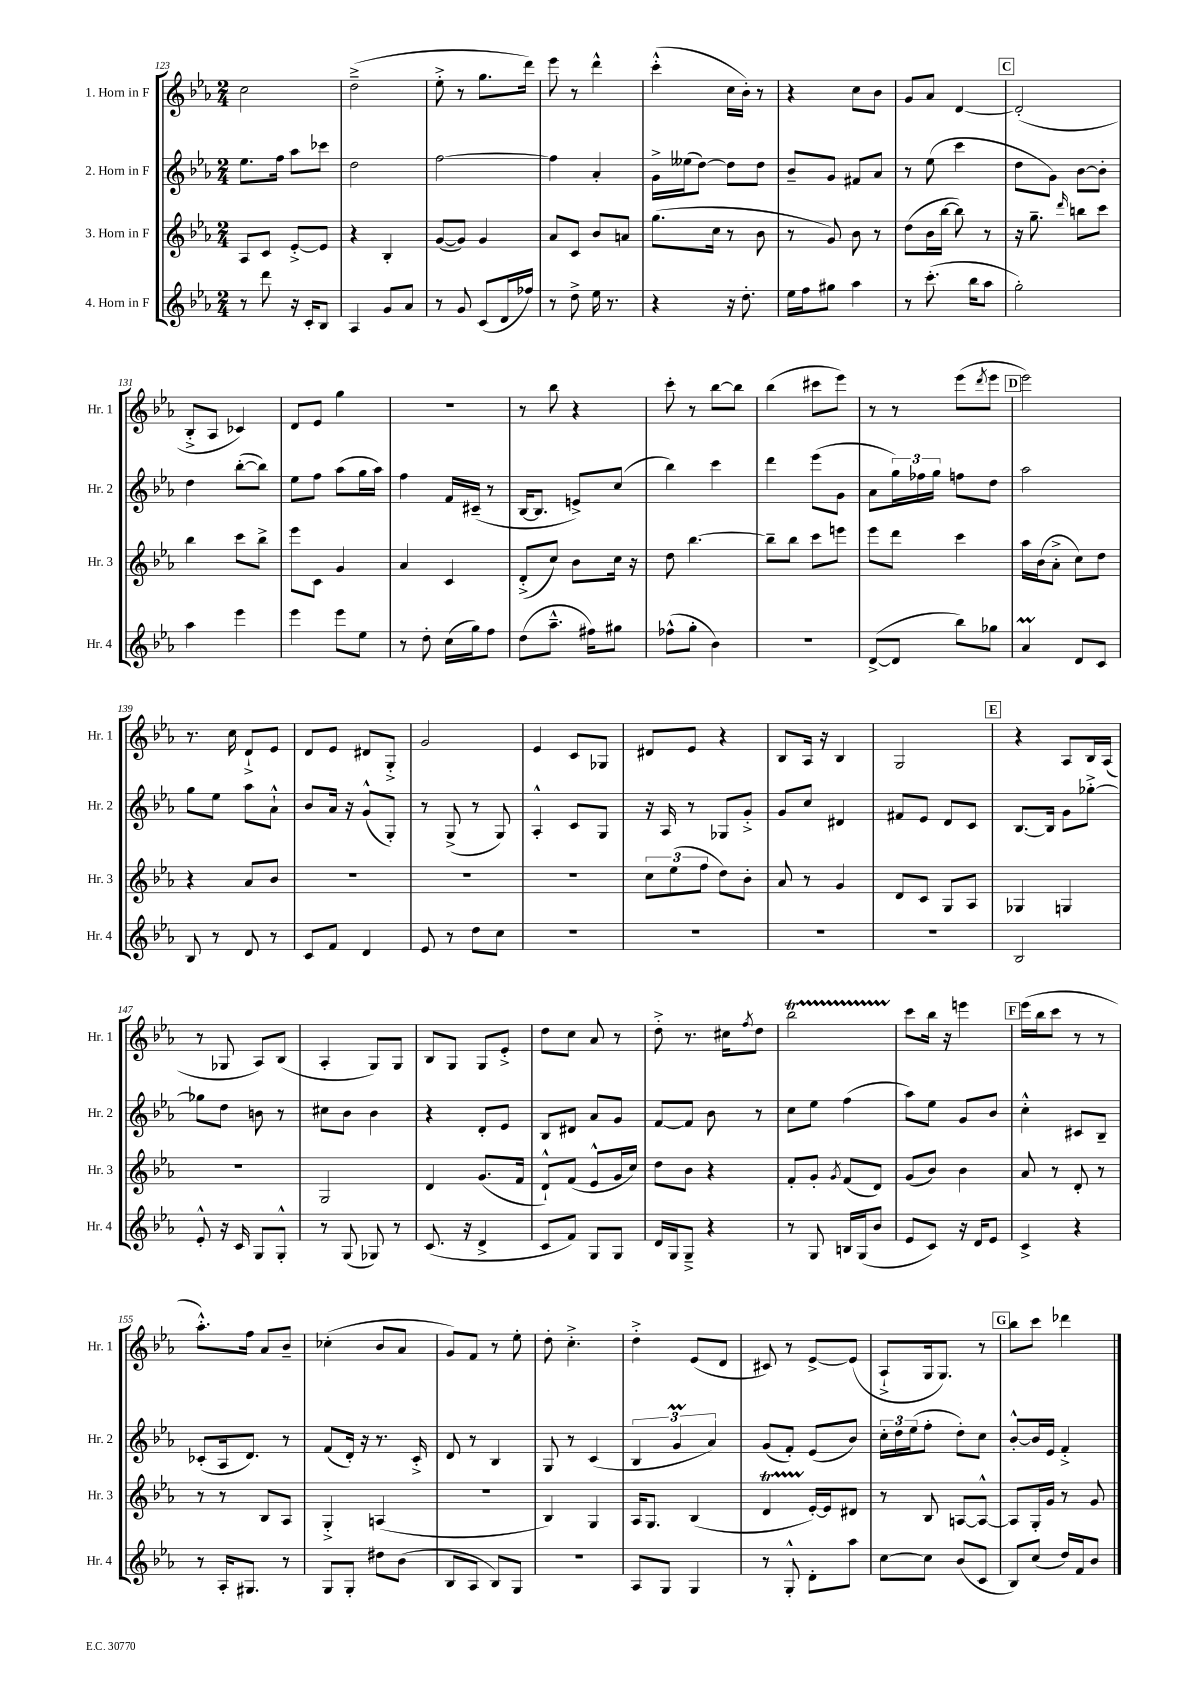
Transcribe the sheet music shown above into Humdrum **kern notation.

**kern	**kern	**kern	**kern
*staff4	*staff3	*staff2	*staff1
*clefG2	*clefG2	*clefG2	*clefG2
*k[b-e-a-]	*k[b-e-a-]	*k[b-e-a-]	*k[b-e-a-]
*M2/4	*M2/4	*M2/4	*M2/4
8r	8A-	8.ee-	2cc
8ddd	8c	.	.
.	.	16ff	.
16r	[8e-'^	8aa-	.
16c'	.	.	.
8B-	8e-]	8ccc-	.
=	=	=	=
4A-	4r	2dd	(2dd~^
8g	4B-'	.	.
8a-	.	.	.
=	=	=	=
8r	([8g	[2ff	8ee-'^
8g	8g])	.	8r
(8c	4g	.	8.gg
16d	.	.	.
16ff-)	.	.	16ddd)
=	=	=	=
8r	8a-	4ff]	8eee-
8dd^	8c	.	8r
16ee-	8b-	4a-'	4ddd^^
8.r	.	.	.
.	8a	.	.
=	=	=	=
4r	(8.gg	16g^	(4ccc'^^
.	.	(16ee--	.
.	.	[8dd)	.
.	16cc	.	.
16r	8r	8dd]	16cc
8.dd'	.	.	16b-')
.	8b-	8dd	8r
=	=	=	=
16ee-	8r	8b-~	4r
16ff	.	.	.
8gg#	8g)	8g	.
4aa-	8b-	8f#	8cc
.	8r	8a-	8b-
=	=	=	=
8r	(8dd	8r	8g
(8.ccc'	16b-	(8ee-	8a-
.	[16bb-	.	.
.	8bb-])	4ccc	[4d
16bb-	.	.	.
8aa-	8r	.	.
=	=	=	=
2gg')	16r	8dd	(2d']
.	8.gg~	.	.
.	.	8g)	.
.	16qqddd	.	.
.	8bb	[8b-	.
.	8ccc	8b-']	.
=	=	=	=
4aa-	4bb-	4dd	8B-'^
.	.	.	8A-
4eee-	8ccc	([8bb-'	4c-)
.	8bb-^	8bb-])	.
=	=	=	=
4eee-	8eee-	8ee-	8d
.	8c	8ff	8e-
8eee-	4g	(8aa-	4gg
8ee-	.	16gg	.
.	.	16aa-)	.
=	=	=	=
8r	4a-	4ff	2r
8dd'	.	.	.
(16cc	4c	16f	.
16gg)	.	(16c#~	.
8ff	.	8r	.
=	=	=	=
(8dd	(8d'^	[16B-	8r
.	.	8.B-]	.
8.aa-~^^	8cc)	.	8bb-
.	8b-	8e^)	4r
16ff#)	.	.	.
8gg#	16cc	(8cc	.
.	16r	.	.
=	=	=	=
(8ff-^^	8dd	4bb-)	8ccc'
8gg'	[4.bb-	.	8r
4b-)	.	4ccc	[8bb-
.	.	.	8bb-]
=	=	=	=
2r	8bb-~]	4ddd	(4bb-
.	8bb-	.	.
.	8ccc	(8eee-	8ccc#
.	8eee	8g	8eee-)
=	=	=	=
([8d^	8eee-	8a-	8r
8d]	8ddd	24gg)	8r
.	.	24ff-	.
.	.	24gg	.
8bb-)	4ccc	8ff	(8eee-
.	.	.	8qddd
8gg-	.	8dd	8eee-
=	=	=	=
4a-	16aa-	2aa-	2eee-)
.	(16b-	.	.
.	8a-'^	.	.
8d	8cc)	.	.
8c	8dd	.	.
=	=	=	=
8B-	4r	8gg	8.r
8r	.	8ee-	.
.	.	.	16cc
8d	8a-	8aa-	8d`^
8r	8b-	8a-`^^	8e-
=	=	=	=
8c	2r	8b-	8d
8f	.	16a-	8e-
.	.	16r	.
4d	.	(8g^^	8d#
.	.	8G')	8G'^
=	=	=	=
8e-	2r	8r	2g
8r	.	(8G^	.
8dd	.	8r	.
8cc	.	8G)	.
=	=	=	=
2r	2r	4A-'^^	4e-
.	.	8c	8c
.	.	8G	8G-
=	=	=	=
2r	12cc	16r	8d#
.	.	16A-	.
.	(12ee-	.	.
.	.	8r	8e-
.	12ff	.	.
.	8dd)	8G-	4r
.	8b-'	8g'^	.
=	=	=	=
2r	8a-	8g	8B-
.	8r	8cc	16A-
.	.	.	16r
.	4g	4d#	4B-
=	=	=	=
2r	8d	8f#	2G
.	8c	8e-	.
.	8G	8d	.
.	8A-	8c	.
=	=	=	=
2B-	4G-	[8.B-	4r
.	.	16B-]	.
.	4G	8g	8A-
.	.	[8gg-'^	16B-
.	.	.	(16A-
=	=	=	=
8e-'^^	2r	8gg-]	8r
16r	.	8dd	8G-
16c	.	.	.
8G	.	8b	8A-)
8G'^^	.	8r	(8B-
=	=	=	=
8r	2G	8cc#	4A-'
(8G	.	8b-	.
8G-)	.	4b-	8G)
8r	.	.	8G
=	=	=	=
(8.c	4d	4r	8B-
.	.	.	8G
16r	.	.	.
4d^	(8.g	8d'	8G
.	.	8e-	8e-'^
.	16f	.	.
=	=	=	=
8c	8d`^^)	8B-	8dd
8f)	(8f	8d#	8cc
8G	8e-^^	8a-	8a-
8G	16g	8g	8r
.	16cc)	.	.
=	=	=	=
16d	8dd	[8f	8dd'^
16G	.	.	.
8G~^	8b-	8f]	8.r
4r	4r	8b-	.
.	.	.	16cc#
.	.	.	8qff
.	.	8r	8dd
=	=	=	=
8r	8f'	8cc	2bb-
8G	8g'	8ee-	.
.	8qg	.	.
16B	(8f	(4ff	.
(16G	.	.	.
8b-	8d)	.	.
=	=	=	=
8e-	(8g	8aa-)	8ccc
8c)	8b-)	8ee-	16bb-
.	.	.	16r
16r	4b-	8g	4eee
16d	.	.	.
8e-	.	8b-	.
=	=	=	=
4c^	8a-	4cc'^^	(16eee-
.	.	.	16bb-
.	8r	.	8ccc
4r	8d'	8c#	8r
.	8r	8B-~	8r
=	=	=	=
8r	8r	(8c-'	8.aa-'^^)
16A-'	8r	16A-	.
8.G#	.	8.d)	16ff
.	8B-	.	8a-
8r	8A-	8r	8b-~
=	=	=	=
8G	4G'^	(8f	(4cc-'
8G'	.	16d')	.
.	.	16r	.
8dd#	(4A	8.r	8b-
(8b-	.	.	8a-
.	.	16c'^	.
=	=	=	=
8B-	2r	8d	8g)
8A-	.	8r	8f
8B-)	.	4B-	8r
8G	.	.	8ee-'
=	=	=	=
2r	4B-)	8G	8dd'
.	.	8r	4.cc'^
.	4G	(4c	.
=	=	=	=
8A-	16A-	6B-	4dd'^
.	8.G	.	.
8G	.	.	.
.	.	6g	.
4G	(4B-	.	(8e-
.	.	6a-)	.
.	.	.	8d
=	=	=	=
8r	4d	(8g	8c#)
8G'^^	.	8f')	8r
8d'	[16e-')	(8e-	[8e-^
.	16e-]	.	.
8aa-	8d#	8b-)	(8e-]
=	=	=	=
[8cc	8r	24cc'	8A-`^
.	.	24dd	.
.	.	(24ee-	.
8cc]	8B-	8ff'	16G
.	.	.	8.G)
(8b-	[8A	8dd')	.
8c	8A^^_	8cc	8r
=	=	=	=
8B-)	8A]	[8b-'^^	8bb-
(8cc	16G'	16b-]	8ccc
.	16g	16e-	.
16dd)	8r	4f'^	4ddd-
16f	.	.	.
8b-	8g	.	.
==	==	==	==
*-	*-	*-	*-
